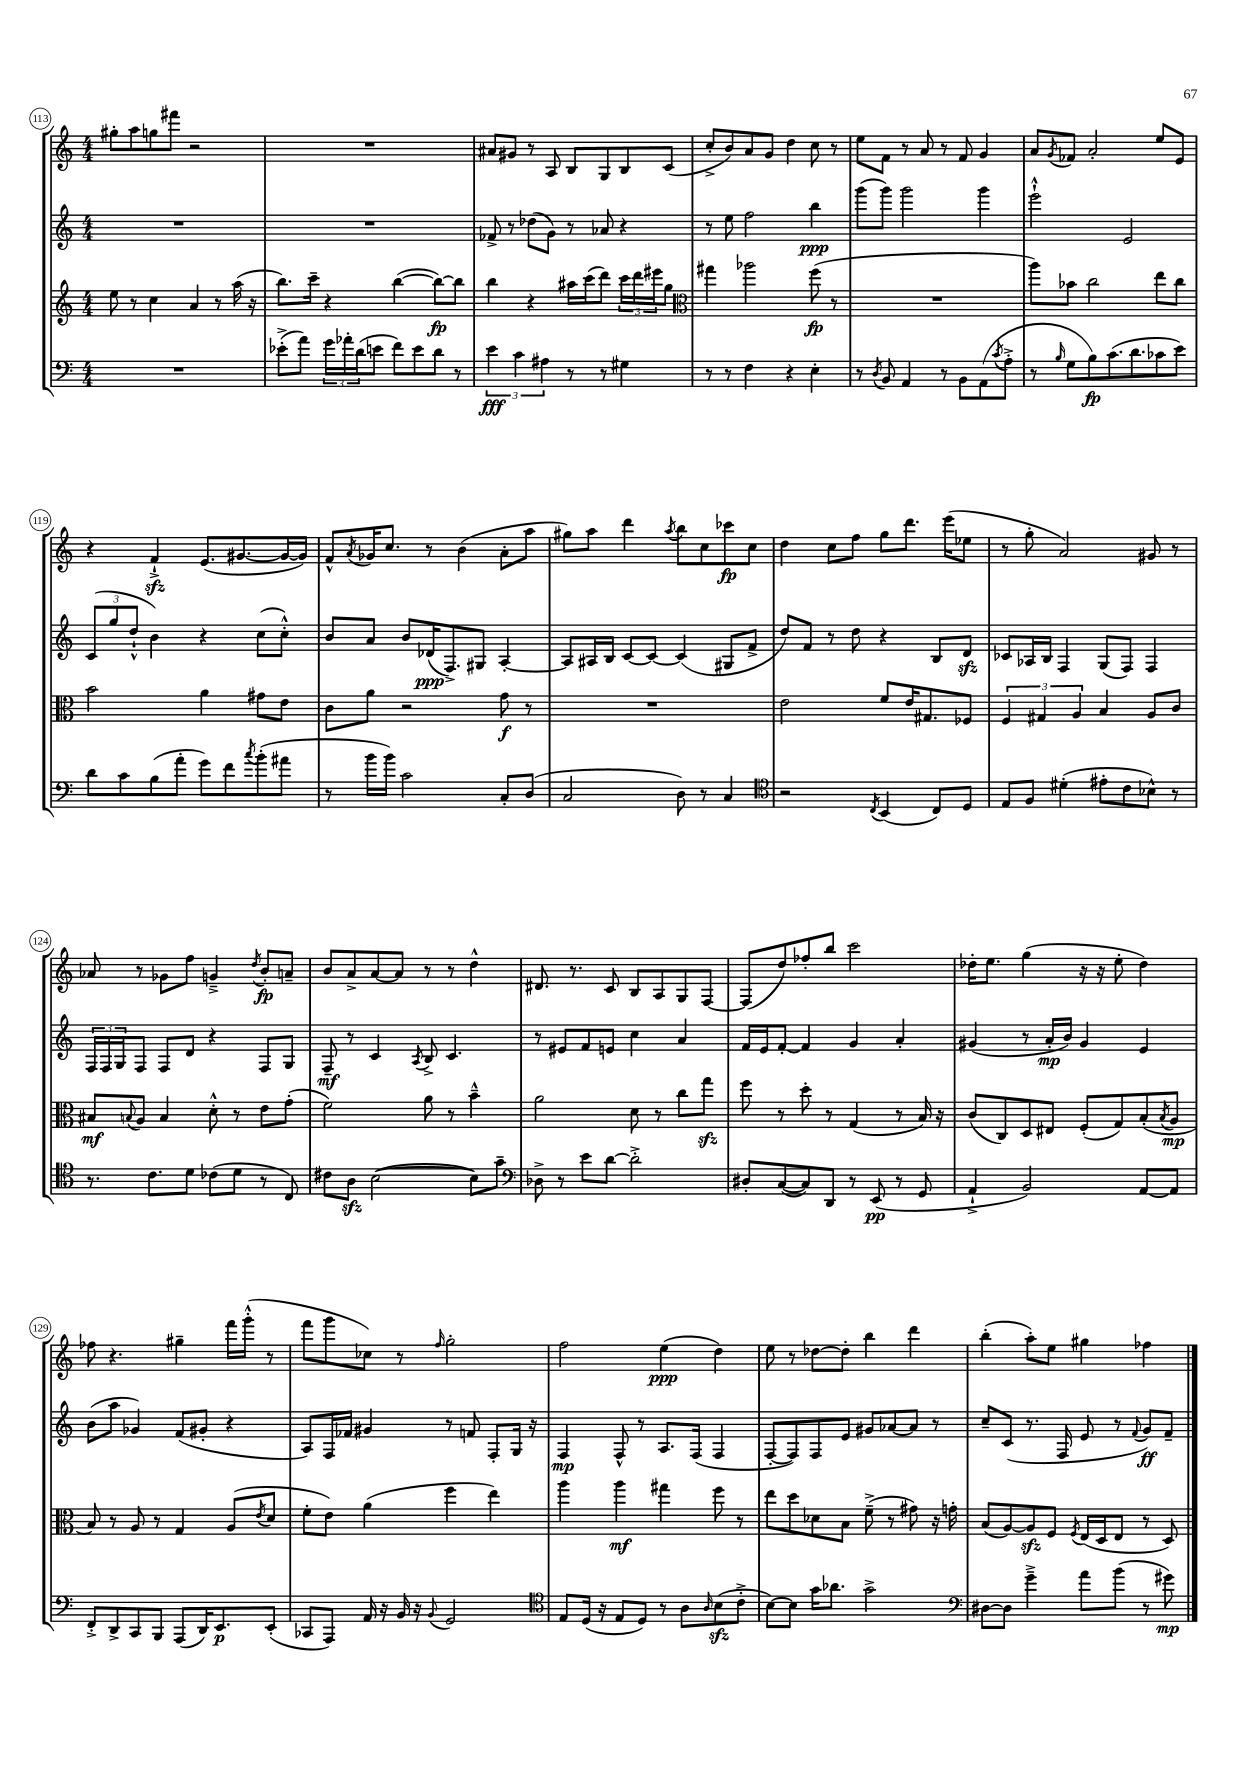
<<
\new StaffGroup <<
\new Staff = "s0" {
    \clef treble \key c \major \numericTimeSignature \time 4/4
    gis''8-. a''8 g''8 fis'''8 r2 |
    R1 |
    ais'8 gis'8 r8 a8 b8 g8 b8 c'8( |
    c''8-.-> b'8) a'8 g'8 d''4 c''8 r8 |
    e''8 f'8 r8 a'8 r8 f'8 g'4 |
    a'8 \acciaccatura { g'8 } fes'8 a'2-. e''8 e'8 |
    r4 f'4-!->\sfz e'8.( gis'8.~ gis'16~ gis'16) |
    f'8-^ \acciaccatura { a'8 } ges'16 c''8. r8 b'4( a'8-. a''8 |
    gis''8) a''8 d'''4 \acciaccatura { a''8 } b''8 c''8 ces'''8\fp c''8 |
    d''4 c''8 f''8 g''8 d'''8. e'''16( ees''8 |
    r8 g''8-. a'2) gis'8 r8 |
    aes'8 r8 ges'8 f''8 g'4---> \acciaccatura { d''8 } b'8-.\fp a'8-- |
    b'8 a'8-> a'8~ a'8 r8 r8 d''4-^ |
    dis'8. r8. c'8 b8 a8 g8 f8~ |
    f8( d''8) fes''8-. b''8 c'''2 |
    des''16-. e''8. g''4( r16 r16 e''8-. des''4) |
    fes''8 r4. gis''4-- f'''16 g'''16-.-^( r8 |
    f'''8 g'''8 ces''8) r8 \grace { f''16 } g''2-. |
    f''2 e''4\ppp( d''4) |
    e''8 r8 des''8~ des''8-. b''4 d'''4 |
    b''4-.( a''8-.) e''8 gis''4 fes''4 \bar "|." |
}
\new Staff = "s1" {
    \clef treble \key c \major \numericTimeSignature \time 4/4
    R1 |
    R1 |
    fes'8-> r8 des''8( g'8) r8 aes'8 r4 |
    r8 e''8 f''2 b''4\ppp |
    g'''8( g'''8) g'''2 g'''4 |
    e'''2-!-^ e'2 |
    \tuplet 3/2 { c'8( g''8 d''8-!-^ } b'4) r4 c''8( c''8-.-^) |
    b'8 a'8 b'8 des'16\ppp( f8.->) gis8 a4~-. |
    a8 ais16 b16 c'8~ c'8~ c'4( gis8 f'8-> |
    d''8) f'8 r8 d''8 r4 b8 d'8\sfz |
    ces'8 aes16 b16 f4 g8( f8) f4 |
    \tuplet 3/2 { f16 f16 g16 } f8 f8 d'8 r4 f8 g8 |
    f8--\mf r8 c'4 \acciaccatura { a8 } b8-> c'4. |
    r8 eis'8 f'8 e'8 c''4 a'4 |
    f'16 e'16 f'8~-. f'4 g'4 a'4-. |
    gis'4( r8 a'16-.\mp b'16) gis'4 e'4 |
    b'8( a''8 ges'4) f'8( gis'8-. r4 |
    a8) f16 fes'16 gis'4 r8 f'8 f8-. g16 r16 |
    f4\mp f8-^ r8 a8. f16( f4 |
    f8~-. f8) f8 e'8 gis'8 aes'8~ aes'8 r8 |
    c''8-- c'8( r8. f16 e'8 r8 \appoggiatura { f'8 } g'8\ff) f'8-- \bar "|." |
}
\new Staff = "s2" {
    \clef treble \key c \major \numericTimeSignature \time 4/4
    e''8 r8 c''4 a'4 r8 a''16( r16 |
    b''8.) c'''16-- r4 b''4~( b''8~\fp) b''8 |
    b''4 r4 ais''16 c'''16( d'''8) \tuplet 3/2 { c'''16 d'''16 eis'''16 } g''8 |
    \clef alto gis''4 aes''2 f''8\fp( r8 |
    R1 |
    a''8) bes'8 c''2 e''8 c''8 |
    b'2 a'4 gis'8 e'8 |
    c'8 a'8 r2 g'8\f r8 |
    R1 |
    e'2 f'8 e'16 gis8. fes8 |
    \tuplet 3/2 { f4 gis4 a4 } b4 a8 c'8 |
    bis8\mf \appoggiatura { b8 } a8 b4 d'8-.-^ r8 e'8 g'8-.( |
    f'2) a'8 r8 b'4---^ |
    a'2 d'8 r8 c''8 g''8\sfz |
    f''8 r8 d''8-. r8 g4( r8 b16) r16 |
    c'8( c8) d8 eis8 f8-.( g8) b8-.( \acciaccatura { b8 } a8\mp |
    b8) r8 a8 r8 g4 a8( \acciaccatura { e'8 } d'8 |
    f'8-. e'8) a'4( f''4 e''4) |
    a''4 a''4\mf gis''4 f''8 r8 |
    e''8 d''8 des'8 b8 f'8--->( r8 gis'8) r16 g'16-. |
    b8( a8~) a8\sfz f8 \acciaccatura { f8 } e16( d16 e8 r8 d8) \bar "|." |
}
\new Staff = "s3" {
    \clef bass \key c \major \numericTimeSignature \time 4/4
    R1 |
    ees'8-.->( a'8) \tuplet 3/2 { g'16 aes'16-. d'16( } e'8 f'8) e'8 d'8 r8 |
    \tuplet 3/2 { e'4\fff c'4 ais4 } r8 r8 gis4 |
    r8 r8 f4 r4 e4-. |
    r8 \acciaccatura { d8 } b,8 a,4 r8 b,8 a,8( \acciaccatura { c'8 } a8-.-> |
    r8 \grace { b16 } g8 b8\fp) c'8.( d'8. ces'8 e'8) |
    d'8 c'8 b8( a'8-. g'8) f'8 \acciaccatura { c''8 } b'8-.( ais'8 |
    r8 b'16 b'16) c'2 c8-. d8( |
    c2 d8) r8 c4 |
    \clef tenor r2 \acciaccatura { c8 } b,4( c8) d8 |
    e8 f8 dis'4-.( eis'8-. c'8 bes8-^) r8 |
    r8. c'8. d'8 ces'8( d'8 r8 c8) |
    cis'8 a8\sfz b2~( b8) g'8-- |
    \clef bass des8-> r8 e'8 d'8~ d'2-.-> |
    dis8-. c8~( c8) d,8 r8 e,8\pp( r8 g,8 |
    a,4-!-> b,2) a,8~ a,8 |
    f,8-.-> d,8-> c,8 b,,8 a,,8( d,16) e,8.\p e,8-.( |
    ces,8 a,,8) a,16 r16 b,16 r16 \appoggiatura { b,8 } g,2 |
    \clef tenor e8 d16( r16 e8 d8) r8 a8 \grace { a16 } b8\sfz( c'8-.-> |
    b8~) b8 g'16 aes'8. g'2-> |
    \clef bass dis8~ dis8 g'4---> a'8 b'8( r8 gis'8\mp) \bar "|." |
}
>>
>>
\layout { \context { \Score currentBarNumber = #113 \override BarNumber.stencil = #(make-stencil-circler 0.1 0.3 ly:text-interface::print) } }
